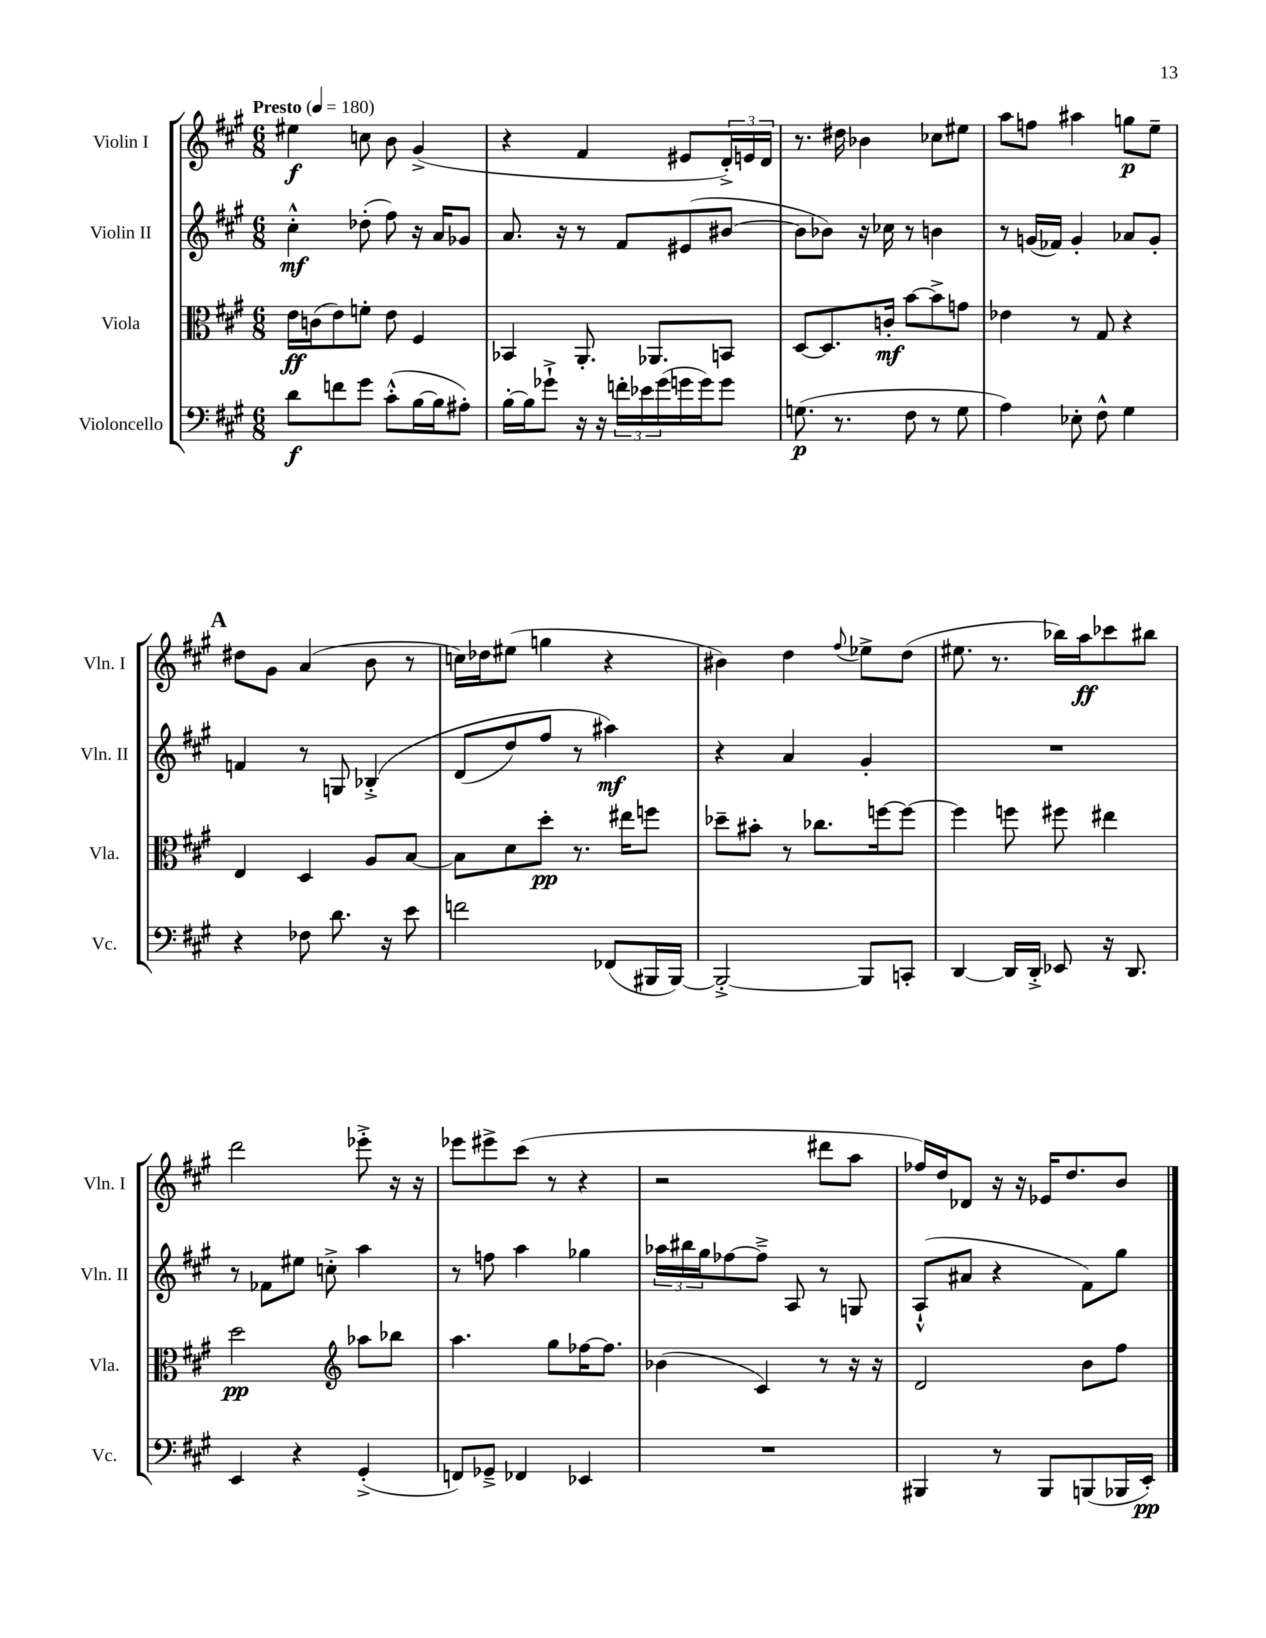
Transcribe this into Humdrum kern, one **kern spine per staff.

**kern	**dynam	**kern	**dynam	**kern	**dynam	**kern	**dynam
*part4	*part4	*part3	*part3	*part2	*part2	*part1	*part1
*staff4	*staff4	*staff3	*staff3	*staff2	*staff2	*staff1	*staff1
*I"Violoncello	*	*I"Viola	*	*I"Violin II	*	*I"Violin I	*
*I'Vc.	*	*I'Vla.	*	*I'Vln. II	*	*I'Vln. I	*
*clefF4	*	*clefC3	*	*clefG2	*	*clefG2	*
*k[f#c#g#]	*	*k[f#c#g#]	*	*k[f#c#g#]	*	*k[f#c#g#]	*
*M6/8	*	*M6/8	*	*M6/8	*	*M6/8	*
*MM180	*	*MM180	*	*MM180	*	*MM180	*
=1	=1	=1	=1	=1	=1	=1	=1
!	!	!	!	!	!	!LO:TX:a:B:t=Presto	!
8d\L	f	16e\LL	ff	4cc#'^^\	mf	4ee#X\	f
.	.	(16cn\J	.	.	.	.	.
8fn\	.	8e\)	.	.	.	.	.
8g#\J	.	8fn'\J	.	(8dd-X'\	.	8ccn\	.
(8c#'^^\L	.	8e\	.	8ff#\)	.	8b\	.
[16B\L	.	4F#/	.	16r	.	(4g#^/	.
16B\J]	.	.	.	16a/KL	.	.	.
8A#X'\J)	.	.	.	8g-X/J	.	.	.
=2	=2	=2	=2	=2	=2	=2	=2
[16B'\LL	.	4BB-X/	.	8.a/	.	4r	.
16B\J]	.	.	.	.	.	.	.
8g-X`^\J	.	.	.	.	.	.	.
.	.	.	.	16r	.	.	.
16r	.	8.AA'/	.	8r	.	4f#/	.
16r	.	.	.	.	.	.	.
24fn'\LL	.	.	.	8f#/L	.	.	.
24e-X\	.	.	.	.	.	.	.
.	.	8.AA-X/L	.	.	.	.	.
(24g-\	.	.	.	.	.	.	.
16gn\	.	.	.	(8e#X/	.	8e#X/L	.
16g\J)	.	.	.	.	.	.	.
8g\J	.	8BBn/J	.	[8b#X/J	.	24d'^/L)	.
.	.	.	.	.	.	24en/	.
.	.	.	.	.	.	24d/JJ	.
=3	=3	=3	=3	=3	=3	=3	=3
(8.Gn\	p	[8D/L	.	8b#\L]	.	8.r	.
.	.	8.D/]	.	8b-X\J)	.	.	.
8.r	.	.	.	.	.	16dd#X\	.
.	.	.	.	16r	.	4b-X\	.
.	.	16cn'/Jk	mf	16cc-X\	.	.	.
8F#\	.	[8b\L	.	8r	.	.	.
8r	.	8b^\]	.	4bn\	.	8cc-X\L	.
8G\	.	8gn\J	.	.	.	8ee#X\J	.
=4	=4	=4	=4	=4	=4	=4	=4
4A\)	.	4e-X\	.	8r	.	8aa\L	.
.	.	.	.	(16gn/LL	.	8ffn\J	.
.	.	.	.	16f-X/JJ)	.	.	.
8E-X'\	.	8r	.	4g'/	.	4aa#X\	.
8F#^^\	.	8G#/	.	.	.	.	.
4G#\	.	4r	.	8a-X/L	.	8ggn\L	p
.	.	.	.	8g'/J	.	8ee~\J	.
!!LO:LB:g=z
!!LO:REH:place=s1:t=A
=5	=5	=5	=5	=5	=5	=5	=5
4r	.	4E/	.	4fn/	.	8dd#X\L	.
.	.	.	.	.	.	8g#\J	.
8F-X\	.	4D/	.	8r	.	(4a/	.
8.d\	.	.	.	8Gn/	.	.	.
.	.	8A/L	.	(4B-X'^/	.	8b\	.
16r	.	.	.	.	.	.	.
8e\	.	[8B/J	.	.	.	8r	.
=6	=6	=6	=6	=6	=6	=6	=6
2fn\	.	8B\L]	.	(8d/L	.	16ccn\LL)	.
.	.	.	.	.	.	16dd-X\J	.
.	.	8d\	.	8dd/)	.	(8ee#X\J	.
.	.	8dd'\J	pp	8ff#/J	.	4ggn\	.
.	.	8.r	.	8r	.	.	.
(8FF-X/L	.	.	.	4aa#X\)	mf	4r	.
.	.	16ee#X\KL	.	.	.	.	.
16BBB#X/L	.	8ffn\J	.	.	.	.	.
[16BBB#/JJ)	.	.	.	.	.	.	.
=7	=7	=7	=7	=7	=7	=7	=7
2BBB#'^/_	.	8dd-X~\L	.	4r	.	4b#X\)	.
.	.	8b#X'\J	.	.	.	.	.
.	.	8r	.	4a/	.	4dd\	.
.	.	8.cc-X\L	.	.	.	.	.
.	.	.	.	.	.	8qqff#/	.
8BBB#/L]	.	.	.	4g#'/	.	8ee-X^\L	.
.	.	[16ffn\k	.	.	.	.	.
8CCn'/J	.	8ff\J_	.	.	.	(8dd\J	.
=8	=8	=8	=8	=8	=8	=8	=8
[4DD/	.	4ff\]	.	2.r	.	8.ee#X\	.
.	.	.	.	.	.	8.r	.
16DD/LL]	.	8ffn\	.	.	.	.	.
16DD'^/JJ	.	.	.	.	.	.	.
8EE-X/	.	8ff#X\	.	.	.	16bb-X\LL)	.
.	.	.	.	.	.	16aa\J	ff
16r	.	4ee#X\	.	.	.	8ccc-X\	.
8.DD/	.	.	.	.	.	.	.
.	.	.	.	.	.	8bb#X\J	.
!!LO:LB:g=z
=9	=9	=9	=9	=9	=9	=9	=9
4EE/	.	2dd\	pp	8r	.	2ddd\	.
.	.	.	.	8f-X\L	.	.	.
4r	.	.	.	8ee#X\J	.	.	.
.	.	.	.	8ccn'^\	.	.	.
*	*	*clefG2	*	*	*	*	*
(4GG#'^/	.	8aa-X\L	.	4aa\	.	8eee-X'^\	.
.	.	8bb-X\J	.	.	.	16r	.
.	.	.	.	.	.	16r	.
=10	=10	=10	=10	=10	=10	=10	=10
8FFn/L)	.	4.aa\	.	8r	.	8eee-X\L	.
8GG-X~^/J	.	.	.	8ffn\	.	8eee#X^\	.
4FF-X/	.	.	.	4aa\	.	(8ccc#\J	.
.	.	8gg#\L	.	.	.	8r	.
4EE-X/	.	[16ff-X\K	.	4gg-X\	.	4r	.
.	.	8.ff-\J]	.	.	.	.	.
=11	=11	=11	=11	=11	=11	=11	=11
2.r	.	(4b-X\	.	24aa-X\LL	.	2r	.
.	.	.	.	24bb#X\	.	.	.
.	.	.	.	24gg#\J	.	.	.
.	.	.	.	[8ff-X\	.	.	.
.	.	4c#/)	.	8ff-~^\J]	.	.	.
.	.	.	.	8A/	.	.	.
.	.	8r	.	8r	.	8ddd#X\L	.
.	.	16r	.	8Gn/	.	8aa\J	.
.	.	16r	.	.	.	.	.
=12	=12	=12	=12	=12	=12	=12	=12
4BBB#X/	.	2d/	.	(8A`^^/L	.	16ff-X/LL)	.
.	.	.	.	.	.	16dd/J	.
.	.	.	.	8a#X/J	.	8d-X/J	.
8r	.	.	.	4r	.	16r	.
.	.	.	.	.	.	16r	.
8BBB#/L	.	.	.	.	.	16e-X/KL	.
.	.	.	.	.	.	8.dd/	.
(8BBBn/	.	8b\L	.	8f#\L)	.	.	.
16BBB-X/L	.	8ff#\J	.	8gg#\J	.	8b/J	.
16EE'/JJ)	pp	.	.	.	.	.	.
==	==	==	==	==	==	==	==
*-	*-	*-	*-	*-	*-	*-	*-
